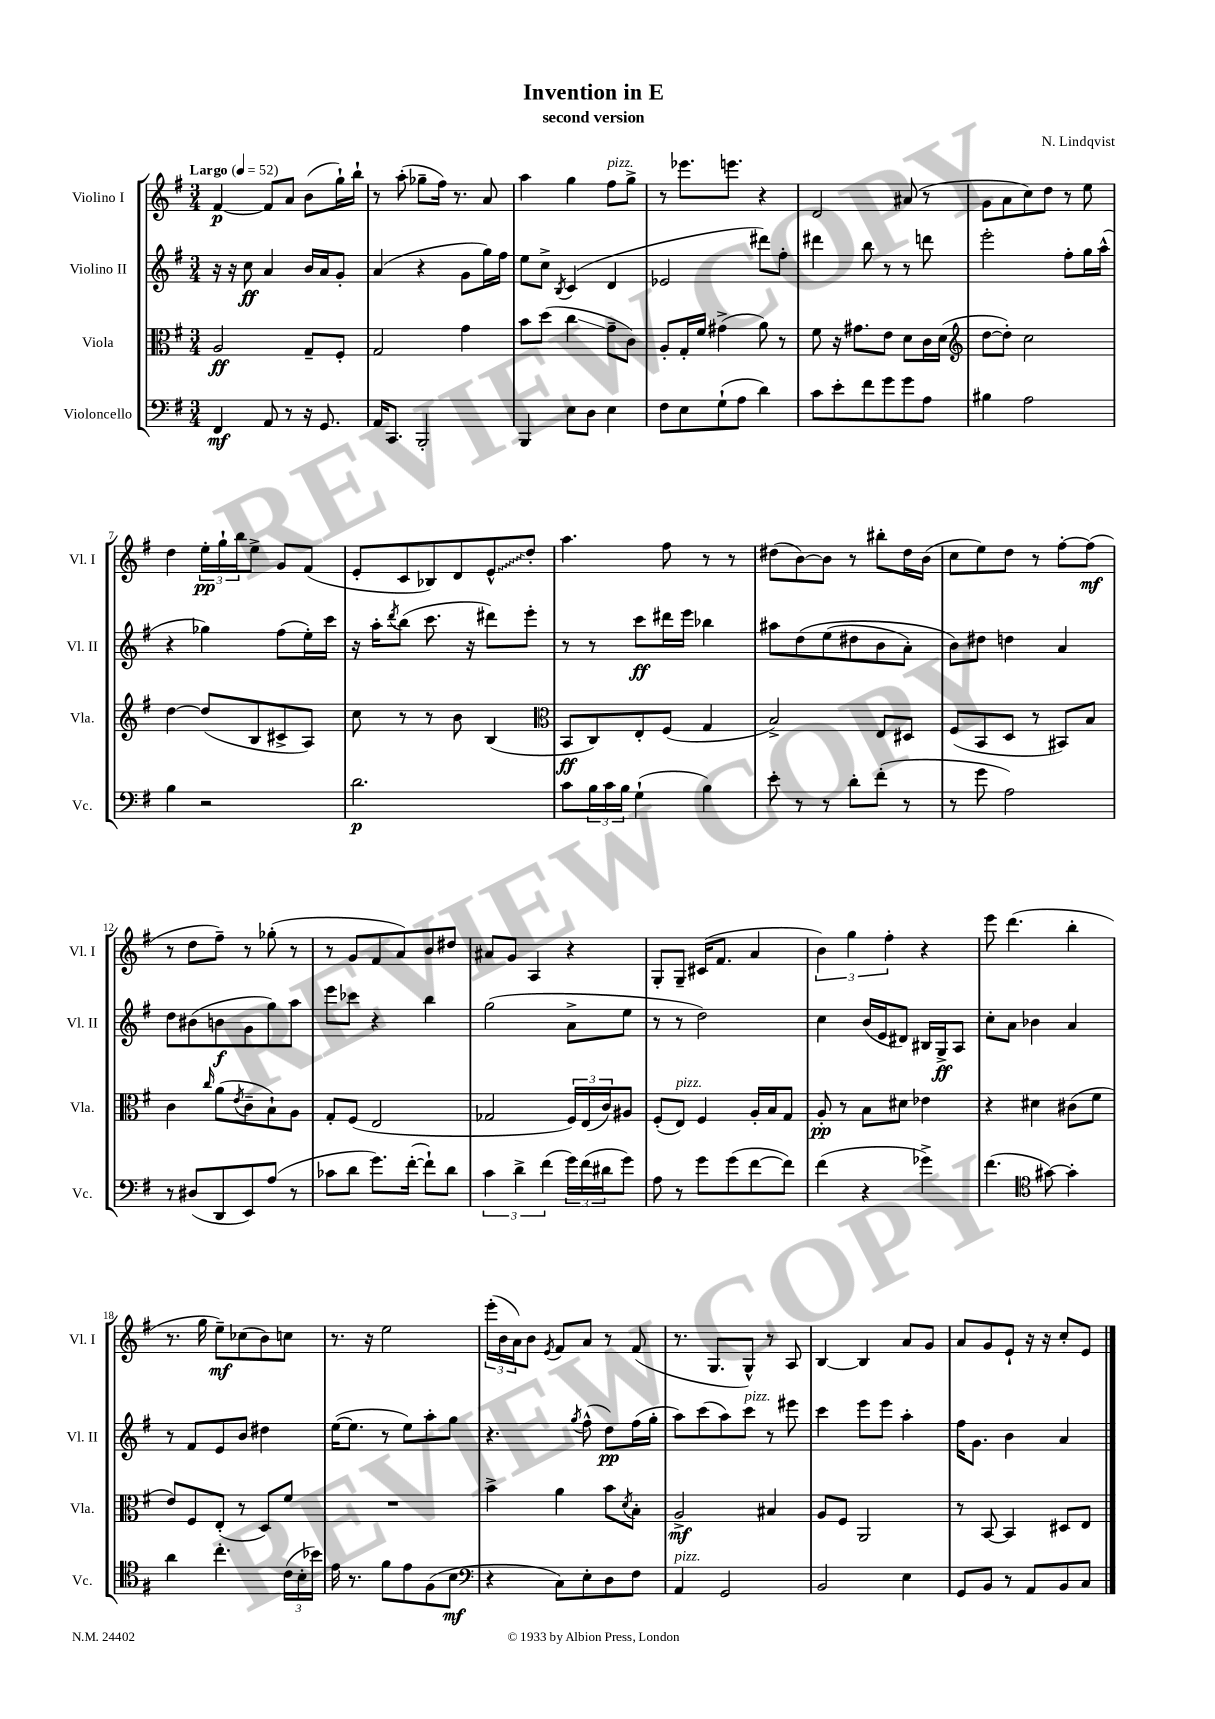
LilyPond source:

\header { title = "Invention in E" composer = "N. Lindqvist" subtitle = "second version" }
<<
\new StaffGroup <<
\new Staff = "s0" \with { instrumentName = "Violino I" shortInstrumentName = "Vl. I" } {
    \clef treble \key g \major \numericTimeSignature \time 3/4 \tempo "Largo" 4 = 52
    fis'4~\p fis'8 a'8 b'8( g''16-!) b''16-! |
    r8 a''8-.( ges''8-- fis''16) r8. a'8 |
    a''4 g''4 fis''8^\markup { \italic "pizz." } g''8-> |
    r8 ees'''8. e'''8. r4 |
    d'2 ais'8( r8 |
    g'8 a'8 c''8) d''8 r8 e''8 |
    d''4 \tuplet 3/2 { e''16-.\pp g''16-! b''16 } e''8-> g'8 fis'8( |
    e'8-. c'8 bes8) d'8 \once \override Glissando.style = #'zigzag e'8-^\glissando d''8-. |
    a''4. fis''8 r8 r8 |
    dis''8( b'8~) b'8 r8 bis''8-. dis''16 b'16( |
    c''8 e''8) d''8 r8 fis''8~-. fis''8\mf( |
    r8 d''8 fis''8--) r8 ges''8-.( r8 |
    r8 g'8 fis'8 a'8) b'8 dis''8 |
    ais'8 g'8 a4 r4 |
    g8-. g8-- cis'16( fis'8. a'4 |
    \tuplet 3/2 { b'4) g''4 fis''4-. } r4 |
    e'''8 d'''4.( b''4-. |
    r8. g''16 e''8--\mf) ces''8( b'8) c''8 |
    r8. r16 e''2 |
    \tuplet 3/2 { e'''16-.( b'16 a'16) } b'8 \acciaccatura { e'8 } fis'8 a'8 r8 fis'8( |
    r8. g8. g8-^) r8 a8 |
    b4~ b4 a'8 g'8 |
    a'8 g'8 e'8-! r16 r16 c''8-. e'8 \bar "|." |
}
\new Staff = "s1" \with { instrumentName = "Violino II" shortInstrumentName = "Vl. II" } {
    \clef treble \key g \major \numericTimeSignature \time 3/4
    r16 r16 c''8\ff a'4 b'16 a'16 g'8-. |
    a'4( r4 g'8 g''16) fis''16 |
    e''8 c''8-> \acciaccatura { b8 } c'4( d'4 |
    ees'2 dis'''8) fis''8-. |
    dis'''4 b''8 r8 r8 d'''8 |
    e'''2-. fis''8-. g''16 a''16-^( |
    r4 ges''4) fis''8( e''16-.) c'''16 |
    r16 a''16-. \acciaccatura { d'''8 } b''8( c'''8. r16 dis'''8) e'''8-. |
    r8 r8 c'''8\ff dis'''16 e'''16 bes''4 |
    ais''8 d''8\( e''8( dis''8 b'8 a'8-.) |
    b'8\) dis''8 d''4 a'4 |
    d''8 bis'8( b'8\f g'8 g''8) a''8 |
    e'''8 ces'''8 r4 b''4 |
    g''2( a'8-> e''8 |
    r8 r8 d''2) |
    c''4 b'16( e'16 dis'8) bis16 g16->\ff a8 |
    c''8-. a'8 bes'4 a'4 |
    r8 fis'8 e'8 b'8 dis''4 |
    e''16~( e''8. r8 e''8) a''8-. g''8 |
    r4. \acciaccatura { g''8 } fis''8-^( d''8\pp) fis''16( g''16-. |
    a''8) c'''8( a''8) c'''8^\markup { \italic "pizz." } r8 eis'''8 |
    c'''4 e'''8 e'''8 a''4-. |
    fis''16 g'8. b'4 a'4 \bar "|." |
}
\new Staff = "s2" \with { instrumentName = "Viola" shortInstrumentName = "Vla." } {
    \clef alto \key g \major \numericTimeSignature \time 3/4
    a2\ff g8-- fis8-. |
    g2 g'4 |
    b'8 d''8( c''4\glissando g'8-- c'8) |
    a8-. g16-. fis'16 gis'4->( a'8) r8 |
    fis'8 r16 gis'8. e'8 d'8 c'16 d'16( |
    \clef treble d''8~ d''8-.) c''2 |
    d''4~ d''8( b8 cis'8-> a8) |
    c''8 r8 r8 b'8 b4( |
    \clef alto b,8\ff c8) e8-. fis8( g4 |
    b2->) e8 dis8 |
    fis8( b,8 d8 r8 bis,8) b8 |
    c'4 \grace { c''16 } a'8( \acciaccatura { e'8 } c'8-- b8-!) a8 |
    g8-. fis8( e2 |
    ges2 \tuplet 3/2 { fis16) e16( c'16) } ais8 |
    fis8-.( e8^\markup { \italic "pizz." }) fis4 a16-. b16 g8 |
    a8-.\pp r8 b8 dis'8 ees'4 |
    r4 dis'4 cis'8( fis'8 |
    e'8) fis8 e8-.( r8 d8) fis'8 |
    R2. |
    b'4-> a'4 b'8 \acciaccatura { d'8 } b8-. |
    a2->\mf bis4 |
    a8 fis8 a,2 |
    r8 b,8~ b,4 dis8 e8 \bar "|." |
}
\new Staff = "s3" \with { instrumentName = "Violoncello" shortInstrumentName = "Vc." } {
    \clef bass \key g \major \numericTimeSignature \time 3/4
    fis,4\mf a,8 r8 r16 g,8. |
    a,16 c,8. b,,2-. |
    b,,4 e8 d8 e4 |
    fis8 e8 g8-!( a8 d'4) |
    c'8 e'8-. fis'8 g'8 g'8 a8 |
    bis4 a2 |
    b4 r2 |
    d'2.\p |
    c'8 \tuplet 3/2 { b16 c'16 b16 } g4-!( b4) |
    e'8-. r8 r8 d'8-. fis'8-.( r8 |
    r8 g'8 a2) |
    r8 dis8( d,8 e,8) a8( r8 |
    ces'8 d'8 g'8.) fis'16~-.( fis'8-!) d'8 |
    \tuplet 3/2 { c'4 d'4-> fis'4( } \tuplet 3/2 { g'16) fis'16( dis'16 } g'8) |
    a8 r8 g'8 g'8( fis'8~ fis'8) |
    fis'4( r4 ges'4->) |
    fis'4.( \clef tenor gis'8~) gis'4-. |
    a'4 c''4.-. \tuplet 3/2 { c'16( b16-. bes'16) } |
    e'16 r8. fis'8 e'8 fis8( b8\mf |
    \clef bass r4 c8) e8-. d8 fis8 |
    a,4^\markup { \italic "pizz." } g,2 |
    b,2 e4 |
    g,8 b,8 r8 a,8 b,8 c8 \bar "|." |
}
>>
>>
